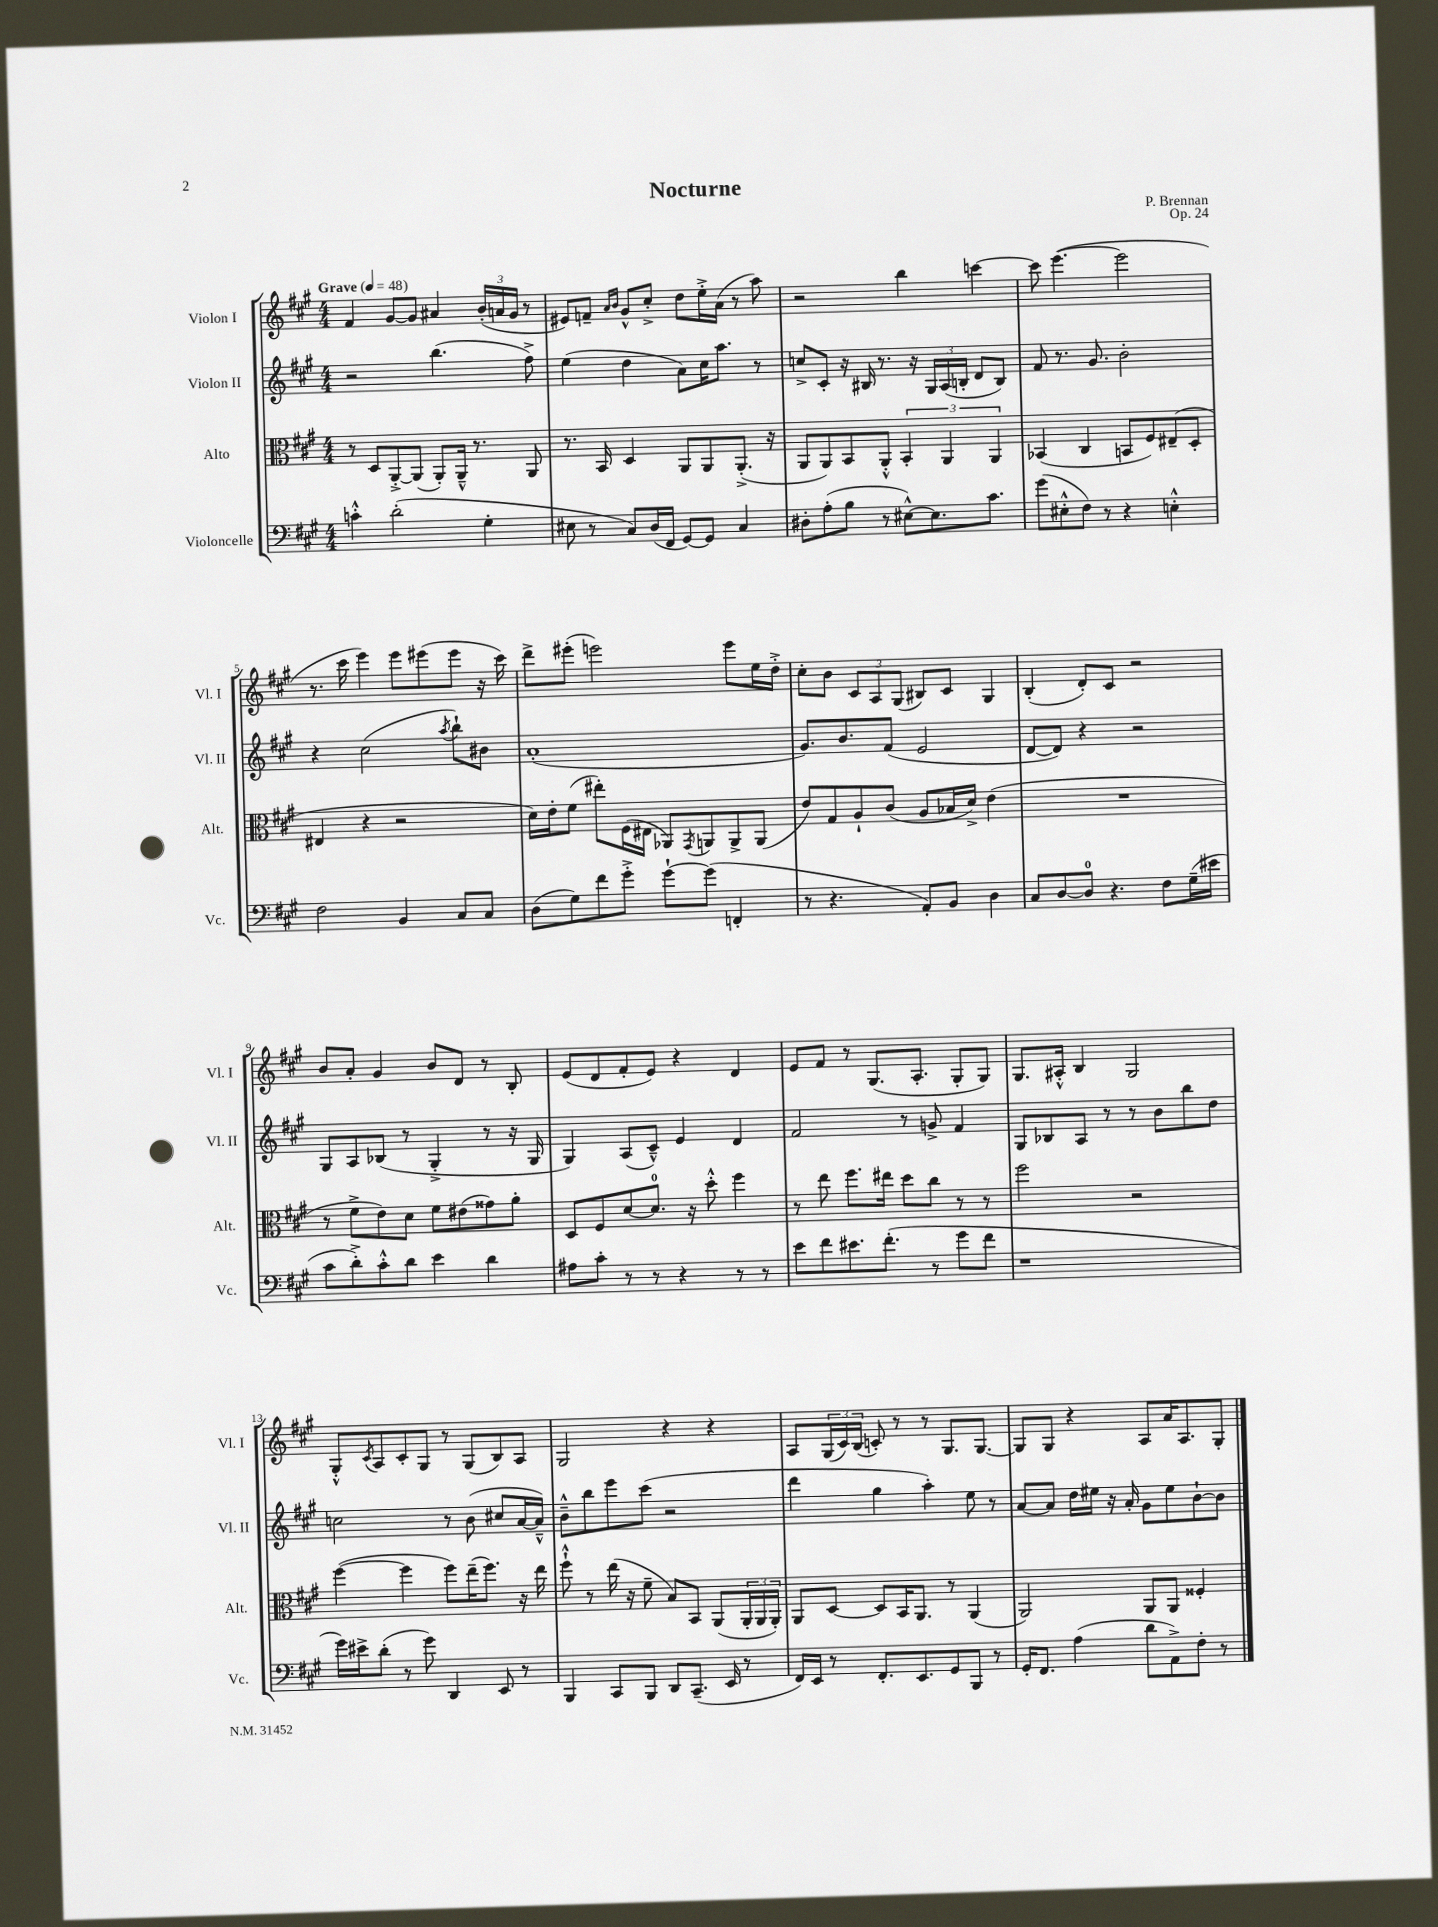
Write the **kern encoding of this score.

**kern	**kern	**kern	**kern
*part4	*part3	*part2	*part1
*staff4	*staff3	*staff2	*staff1
*I"Violoncelle	*I"Alto	*I"Violon II	*I"Violon I
*I'Vc.	*I'Alt.	*I'Vl. II	*I'Vl. I
*clefF4	*clefC3	*clefG2	*clefG2
*k[f#c#g#]	*k[f#c#g#]	*k[f#c#g#]	*k[f#c#g#]
*M4/4	*M4/4	*M4/4	*M4/4
*MM48	*MM48	*MM48	*MM48
=1	=1	=1	=1
!	!	!	!LO:TX:a:B:t=Grave
4cn'^^\	8r	2r	4f#/
.	8D/L	.	.
(2d'\	[8AA'^/	.	[8g#/L
.	(8AA/J]	.	8g#/J]
.	8AA'/L)	(4.bb\	4a#X/
.	16AA~^^/Jk	.	.
.	8.r	.	.
4G#'\	.	.	(24b'/LL
.	.	.	24an/
.	.	.	24g#/JJ
.	8AA/	8ff#^\)	8r
=2	=2	=2	=2
8E#X\	8.r	(4ee\	8e#X/L)
8r	.	.	8fn~/J
.	16BB/	.	.
.	.	.	16qqa/LL
.	.	.	16qqb/JJ
8C#/L)	4D/	4dd\	8g#^^/L
(16D/L	.	.	8cc#'^/J
16FF#/JJ	.	.	.
[8GG#/L)	8AA/L	8a\L)	8dd\L
8GG#/J]	8AA/	16cc#\K	16ee'^\L
.	.	8.aa\J	(16a\JJ
4C#/	(8.AA'^/J	.	8r
.	.	8r	8aa\)
.	16r	.	.
=3	=3	=3	=3
8D#X'\L	8AA/L	8ccn^/L	2r
(8A'\	8AA/)	8c#'/J	.
8B\J	8BB/	16r	.
.	.	16B#X/	.
8r	8AA'^^/J	8.r	.
[8E#X^^\L)	6BB'/	.	4bb\
.	.	16r	.
8.E#\]	.	24G#/LL	.
.	6AA/	(24A/	.
.	.	24Bn'/JJ	.
.	.	8d/L	[4cccn\
8.c#\J	.	.	.
.	6AA/	.	.
.	.	8B/J)	.
=4	=4	=4	=4
(8g#\L	(4BB-X/	8f#/	8ccc\]
8E#X'^^\	.	8.r	([4.eee\
8F#\J)	4C#/	.	.
.	.	8.g#/	.
8r	.	.	.
4r	8BBn/L	2b'\	2eee\]
.	8F#/)	.	.
4En'^^\	(8E#X~/	.	.
.	8D'/J	.	.
!!LO:LB:g=z
=5	=5	=5	=5
2F#\	4E#X/	4r	8.r
.	.	.	16ccc#\
.	4r	(2cc#\	4eee\)
4BB/	2r	.	8eee\L
.	.	.	(8eee#X\
.	.	8qaa/	.
8C#/L	.	8bb`\L)	8eee#\J
8C#/J	.	8b#X\J	16r
.	.	.	16ccc#\)
=6	=6	=6	=6
(8D\L	16d\LL)	(1a'	8ddd^\L
.	16e'\J	.	.
8G#\)	(8f#\J	.	(8eee#X'\J
8f#\	8ee#X'\L)	.	2eeen\)
8g#'^\J	(16F#\L	.	.
.	16E#X\JJ	.	.
[8g#`\L	8AA-X/L)	.	.
.	8qGG#/	.	.
(8g#\J]	8AAn/	.	.
4FFn'/	8AA^/	.	8eee\L
.	(8AA/J	.	16ee\L
.	.	.	16dd'^\JJ
=7	=7	=7	=7
8r	8e/L)	8.g#/L)	8cc#'\L
4.r	8G#/	.	8b\J
.	.	8.b/	.
.	8A`/	.	12c#/L
.	.	.	12A/
.	(8c#/J	(8f#/J	.
.	.	.	(12G#/J
8AA'/L)	8A/L	2e/	8B#X/L)
8BB/J	16B-X/L	.	8c#/J
.	16d^/JJ)	.	.
4D\	(4e\	.	4G#/
=8	=8	=8	=8
8C#/L	1r	[8d/L	(4B'/
[8D/	.	8d/J])	.
8D/J]	.	4r	8d'/L)
4.r	.	.	8c#/J
.	.	2r	2r
8F#\L	.	.	.
(16G#~\L	.	.	.
16e#X\JJ	.	.	.
!!LO:LB:g=z
=9	=9	=9	=9
8c#\L	8r	8G#/L	8b/L
8d'^\)	8f#^\L	8A/	8a'/J
8c#'^^\	8e\)	(8B-X/J	4g#/
8d\J	8d\J	8r	.
4e\	8f#\L	4G#'^/	8b/L
.	(8e#X\	.	8d/J
4d\	8g##X\)	8r	8r
.	8a'\J	16r	8B'/
.	.	16G#/	.
=10	=10	=10	=10
8A#X\L	8D/L	4G#/)	(8e/L
8c#'\J	8F#/	.	8d/
8r	[8d/	(8A/L	8f#'/
8r	8.d/J]	8c#~^^/J)	8e/J)
4r	.	4e/	4r
.	16r	.	.
.	8dd'^^\	.	.
8r	4ff#\	4d/	4d/
8r	.	.	.
=11	=11	=11	=11
8e\L	8r	2f#/	8e/L
8f#\	8ee\	.	8f#/J
8.e#X\	8.ff#\L	.	8r
.	.	.	(8.G#/L
(8.f#'\J	16ee#X\Jk	.	.
.	8dd\L	8r	.
.	.	.	8.A'/J
8r	8cc#\J	8gn^/	.
8g#\L	8r	4f#/	8G#'/L
8f#\J	8r	.	8G#/J)
=12	=12	=12	=12
1r	2ff#\	8G#/L	8.G#/L
.	.	8B-X/	.
.	.	.	16A#X'^^/Jk
.	.	8A/J	4B/
.	.	8r	.
.	2r	8r	2G#/
.	.	8b\L	.
.	.	8bb\	.
.	.	8dd\J	.
!!LO:LB:g=z
=13	=13	=13	=13
16g#\LL)	([4ff#\	2ccn\	8G#'^^/L
16e#X^\J	.	.	.
.	.	.	8qc#/
(8d'\J	.	.	8A/
8r	4ff#\]	.	8c#'/
8g#\)	.	.	8G#/J
4DD/	8ff#\L)	8r	8r
.	(16ee~\K	(8b\	(8G#/L
.	8.ff#\J)	.	.
8EE/	.	8cc#X/L	8B/)
8r	16r	[16a/L	8A/J
.	16ee\	16a~^^/JJ])	.
=14	=14	=14	=14
4BBB/	8ff#`^^\	8b~^^\L	2G#/
.	8r	8bb\	.
8CC#/L	(16ee\	8eee\	.
.	16r	.	.
8BBB/J	8f#~\	(8ccc#\J	.
8DD/L	8B/L)	2r	4r
(8.CC#~/J	8BB/J	.	.
.	(8AA/L	.	4r
16EE/	.	.	.
8r	24AA'/L	.	.
.	24AA/	.	.
.	24AA'/JJ)	.	.
=15	=15	=15	=15
16FF#/LL)	8AA/L	4ddd\	8A/L
16EE/JJ	.	.	.
8r	[8D/J	.	(24G#/L
.	.	.	24c#/)
.	.	.	(24B/JJ
8.FF#'/L	8D/L]	4gg#\	8cn'/)
.	16BB/K	.	8r
8.EE/	8.AA/J	.	.
.	.	4aa'\)	8r
8GG#/	8r	.	8.G#/L
8BBB/J	(4AA/	8ee\	.
.	.	.	[8.G#/J
8r	.	8r	.
=16	=16	=16	=16
16GG#'/KL	2AA/)	[8a/L	8G#/L]
8.FF#/J	.	.	.
.	.	8a/J]	8G#/J
(4A\	.	16dd\LL	4r
.	.	16ee#X\JJ	.
.	.	16r	.
.	.	16a'/	.
8d\L	8AA/L	8g#\L	8A/L
8AA^\)	8AA/J	8ee#\	16a/K
.	.	.	8.A/
8F#'\J	4F##X'/	[8b`\	.
8r	.	8b\J]	8G#'/J
==	==	==	==
*-	*-	*-	*-
